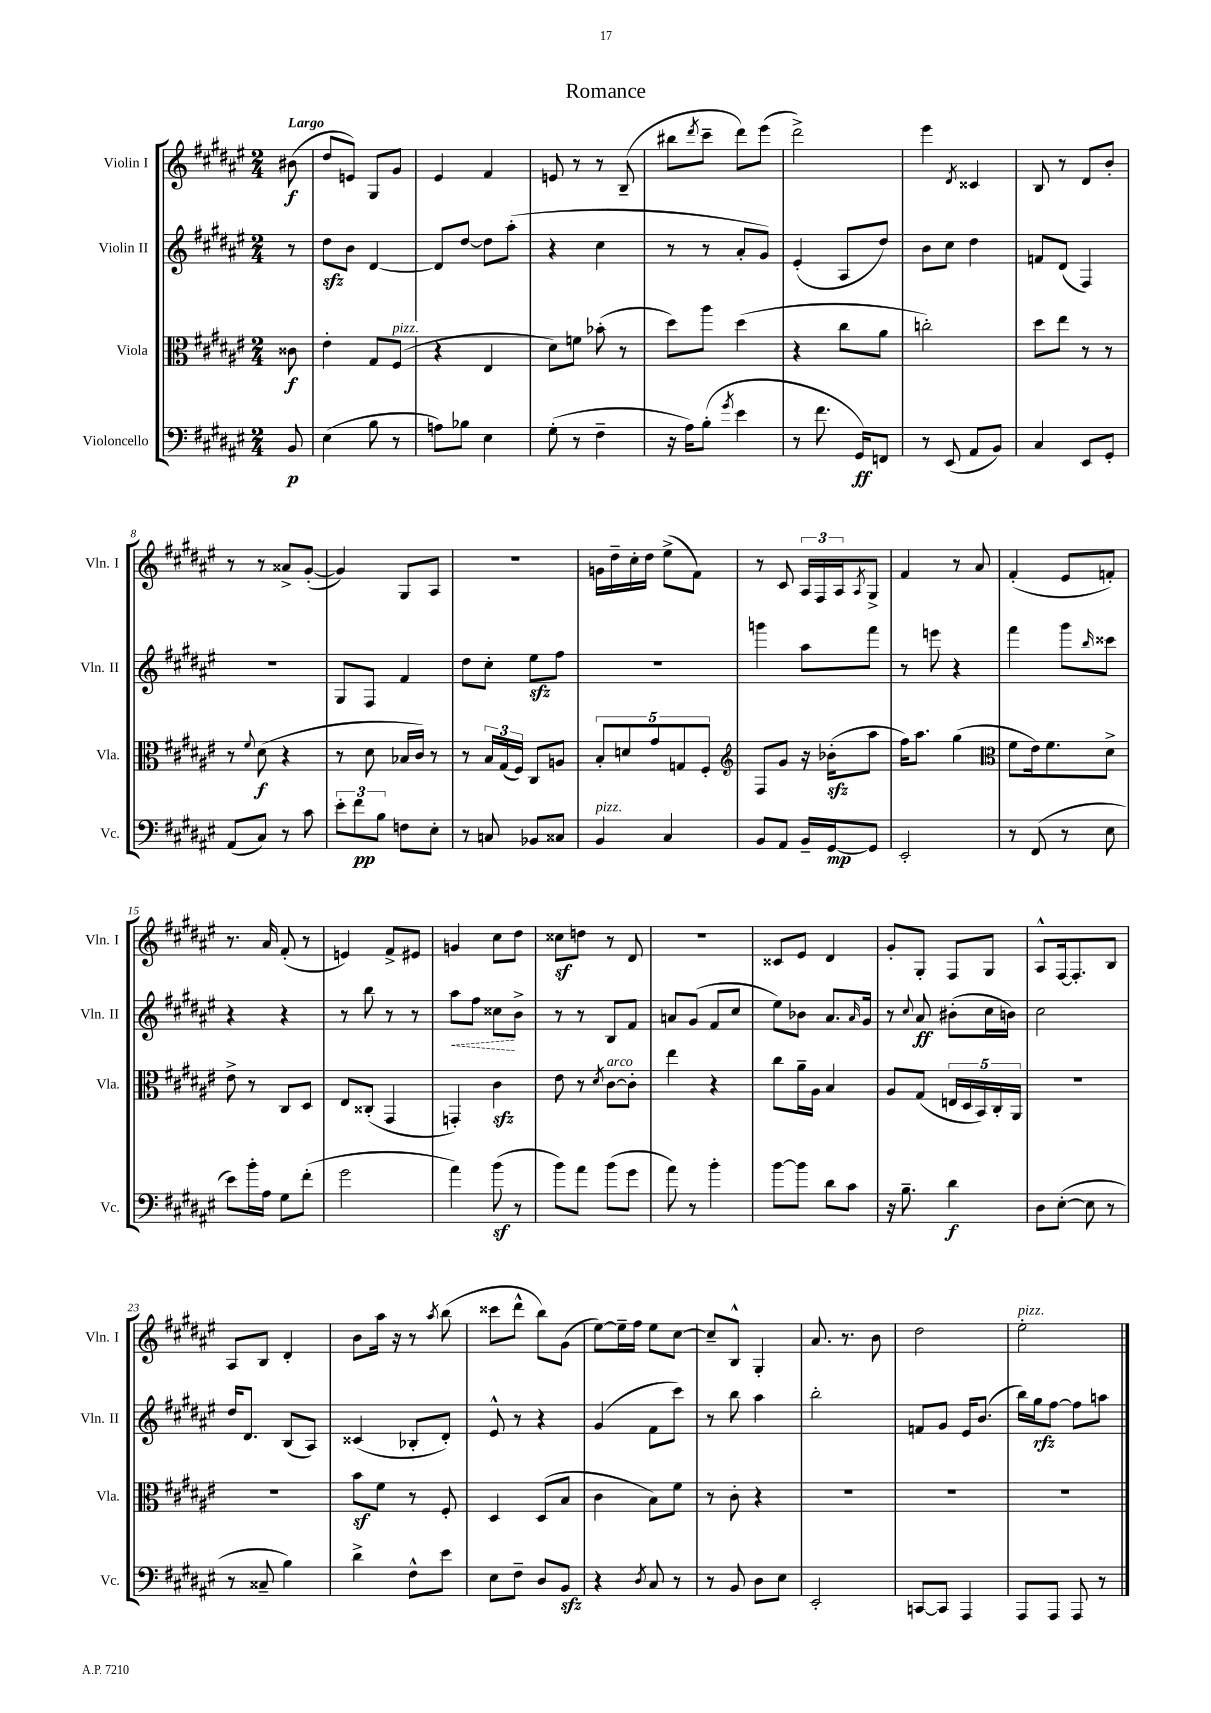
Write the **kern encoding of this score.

**kern	**dynam	**kern	**dynam	**kern	**dynam	**kern	**dynam
*part4	*part4	*part3	*part3	*part2	*part2	*part1	*part1
*staff4	*staff4	*staff3	*staff3	*staff2	*staff2	*staff1	*staff1
*I"Violoncello	*	*I"Viola	*	*I"Violin II	*	*I"Violin I	*
*I'Vc.	*	*I'Vla.	*	*I'Vln. II	*	*I'Vln. I	*
*clefF4	*	*clefC3	*	*clefG2	*	*clefG2	*
*k[f#c#g#d#a#e#]	*	*k[f#c#g#d#a#e#]	*	*k[f#c#g#d#a#e#]	*	*k[f#c#g#d#a#e#]	*
*M2/4	*	*M2/4	*	*M2/4	*	*M2/4	*
=	=	=	=	=	=	=	=
!	!	!	!	!	!	!LO:TX:a:B:t=Largo	!
8BB/	p	8c##X\	f	8r	.	(8b#X\	f
=1	=1	=1	=1	=1	=1	=1	=1
(4E#\	.	4e#'\	.	8dd#zz\L	.	8dd#/L	.
.	.	.	.	8b\J	.	8en/J)	.
8B\	.	8G#/L	.	[4d#/	.	8G#/L	.
!	!	!LO:TX:a:i:t=pizz.	!	!	!	!	!
8r	.	(8F#/J	.	.	.	8g#/J	.
=2	=2	=2	=2	=2	=2	=2	=2
8An\L)	.	4r	.	8d#/L]	.	4e#/	.
8B-X\J	.	.	.	[8dd#/J	.	.	.
4E#\	.	4E#/	.	8dd#\L]	.	4f#/	.
.	.	.	.	(8aa#'\J	.	.	.
=3	=3	=3	=3	=3	=3	=3	=3
(8G#'\	.	8d#\L)	.	4r	.	8en/	.
8r	.	8fn\J	.	.	.	8r	.
4F#~\	.	(8b-X'\	.	4cc#\	.	8r	.
.	.	8r	.	.	.	(8B~/	.
=4	=4	=4	=4	=4	=4	=4	=4
16r	.	8dd#\L)	.	8r	.	8bb#X\L	.
16A#\KL)	.	.	.	.	.	.	.
.	.	.	.	.	.	8qddd#/	.
(8B'\J	.	8aa#\J	.	8r	.	8ccc#~\J	.
8qg#/	.	.	.	.	.	.	.
4e#\	.	(4dd#\	.	8a#'/L	.	8ddd#\L)	.
.	.	.	.	8g#/J)	.	(8eee#\J	.
=5	=5	=5	=5	=5	=5	=5	=5
8r	.	4r	.	(4e#'/	.	2ddd#^\)	.
8.f#\	.	.	.	.	.	.	.
.	.	8cc#\L	.	8A#/L	.	.	.
16GG#/KL)	ff	.	.	.	.	.	.
8FFn/J	.	8a#\J	.	8dd#/J)	.	.	.
=6	=6	=6	=6	=6	=6	=6	=6
8r	.	2ccn'\)	.	8b\L	.	4eee#\	.
(8EE#/	.	.	.	8cc#\J	.	.	.
.	.	.	.	.	.	8qd#/	.
8AA#/L	.	.	.	4dd#\	.	4c##X/	.
8BB/J)	.	.	.	.	.	.	.
=7	=7	=7	=7	=7	=7	=7	=7
4C#/	.	8dd#\L	.	8fn/L	.	8B/	.
.	.	8ee#\J	.	(8d#/J	.	8r	.
8EE#/L	.	8r	.	4F#/)	.	8d#/L	.
8GG#'/J	.	8r	.	.	.	8b'/J	.
!!LO:LB:g=z
=8	=8	=8	=8	=8	=8	=8	=8
(8AA#/L	.	8r	.	2r	.	8r	.
.	.	8qqf#/	.	.	.	.	.
8C#/J)	.	(8d#\	f	.	.	8r	.
8r	.	4r	.	.	.	8a##X^/L	.
8c#\	.	.	.	.	.	([8g#'/J	.
=9	=9	=9	=9	=9	=9	=9	=9
12e#'\L	.	8r	.	8G#/L	.	4g#/])	.
12f#\	pp	.	.	.	.	.	.
.	.	8d#\	.	8F#/J	.	.	.
12B\J	.	.	.	.	.	.	.
8Fn\L	.	16B-X/LL	.	4f#/	.	8G#/L	.
.	.	16c#/JJ)	.	.	.	.	.
8E#'\J	.	8r	.	.	.	8A#/J	.
=10	=10	=10	=10	=10	=10	=10	=10
8r	.	8r	.	8dd#\L	.	2r	.
8Cn/	.	24B/LL	.	8cc#'\J	.	.	.
.	.	(24G#/	.	.	.	.	.
.	.	24F#/JJ)	.	.	.	.	.
8BB-X/L	.	8C#/L	.	8ee#zz\L	.	.	.
8C##X/J	.	8An/J	.	8ff#\J	.	.	.
=11	=11	=11	=11	=11	=11	=11	=11
!LO:TX:a:i:t=pizz.	!	!	!	!	!	!	!
4BB/	.	10B'/L	.	2r	.	16gn\LL	.
.	.	.	.	.	.	16dd#~\	.
.	.	10dn/	.	.	.	.	.
.	.	.	.	.	.	16cc#'\	.
.	.	.	.	.	.	16dd#\JJ	.
.	.	10g#/	.	.	.	.	.
4C#/	.	.	.	.	.	(8ee#^\L	.
.	.	10Gn/	.	.	.	.	.
.	.	.	.	.	.	8f#\J)	.
.	.	10F#'/J	.	.	.	.	.
=12	=12	=12	=12	=12	=12	=12	=12
*	*	*clefG2	*	*	*	*	*
8BB/L	.	8F#/L	.	4gggn\	.	8r	.
8AA#/J	.	8g#/J	.	.	.	8c#/	.
16BB~/LL	.	16r	.	8aa#\L	.	24A#/LL	.
.	.	.	.	.	.	24F#/	.
[16GG#/J	mp	(16b-Xzz'\KL	.	.	.	.	.
.	.	.	.	.	.	24A#/J	.
.	.	.	.	.	.	8qA#/	.
8GG#/J]	.	8aa#\J	.	8fff#\J	.	8G#^/J	.
=13	=13	=13	=13	=13	=13	=13	=13
2EE#'/	.	16ff#\KL)	.	8r	.	4f#/	.
.	.	8.aa#\J	.	.	.	.	.
.	.	.	.	8eeen\	.	.	.
.	.	(4gg#\	.	4r	.	8r	.
.	.	.	.	.	.	8a#/	.
=14	=14	=14	=14	=14	=14	=14	=14
*	*	*clefC3	*	*	*	*	*
8r	.	8f#\L	.	4fff#\	.	(4f#'/	.
(8FF#/	.	16e#\k)	.	.	.	.	.
.	.	8.f#\	.	.	.	.	.
8r	.	.	.	8ggg#\L	.	8e#/L	.
.	.	.	.	16qqbb/	.	.	.
8E#\	.	8d#^\J	.	8ccc##X\J	.	8fn'/J)	.
!!LO:LB:g=z
=15	=15	=15	=15	=15	=15	=15	=15
8e#\L)	.	8e#^\	.	4r	.	8.r	.
16b'\L	.	8r	.	.	.	.	.
16A#\JJ	.	.	.	.	.	16a#/	.
8G#\L	.	8C#/L	.	4r	.	(8f#'/	.
(8f#'\J	.	8D#/J	.	.	.	8r	.
=16	=16	=16	=16	=16	=16	=16	=16
2g#\	.	8E#/L	.	8r	.	4en/)	.
.	.	(8C##X'/J	.	8bb\	.	.	.
.	.	4GG#/	.	8r	.	8f#^/L	.
.	.	.	.	8r	.	8e#X/J	.
=17	=17	=17	=17	=17	=17	=17	=17
!	!	!	!	!	!LO:HP:b	!	!
4a#\)	.	4GGn'/)	.	8aa#\L	<	4gn/	.
.	.	.	.	8ff#\J	.	.	.
(8bz\	.	4c#zz\	.	8cc##X\L	.	8cc#\L	.
8r	.	.	.	8b^\J	[	8dd#\J	.
=18	=18	=18	=18	=18	=18	=18	=18
8b\L)	.	8e#\	.	8r	.	8cc##Xz\L	.
8a#\J	.	8r	.	8r	.	8ddn\J	.
.	.	8qd#/	.	.	.	.	.
!	!	!LO:TX:a:i:t=arco	!	!	!	!	!
(8b\L	.	[8c#\L	.	8B/L	.	8r	.
8g#\J	.	8c#'\J]	.	8f#/J	.	8d#/	.
=19	=19	=19	=19	=19	=19	=19	=19
8a#\)	.	4ee#\	.	8an/L	.	2r	.
8r	.	.	.	(8g#/J	.	.	.
4b'\	.	4r	.	8f#/L	.	.	.
.	.	.	.	8cc#/J	.	.	.
=20	=20	=20	=20	=20	=20	=20	=20
[8b\L	.	8cc#\L	.	8ee#\L)	.	8c##X/L	.
8b\J]	.	16a#~\L	.	8b-X\J	.	8e#/J	.
.	.	16A#\JJ	.	.	.	.	.
8d#\L	.	4B/	.	8.a#/L	.	4d#/	.
8c#\J	.	.	.	.	.	.	.
.	.	.	.	16qqa#/	.	.	.
.	.	.	.	16g#/Jk	.	.	.
=21	=21	=21	=21	=21	=21	=21	=21
16r	.	8A#/L	.	8r	.	8g#'/L	.
8.B~\	.	.	.	.	.	.	.
.	.	.	.	8qqcc#/	.	.	.
.	.	(8G#/J	.	8a#/	ff	8G#'/J	.
4d#\	f	20En/LL	.	(8b#X'\L	.	8F#/L	.
.	.	20D#/	.	.	.	.	.
.	.	20BB/)	.	.	.	.	.
.	.	.	.	16cc#\L	.	8G#/J	.
.	.	20C#'/	.	.	.	.	.
.	.	.	.	16bn\JJ)	.	.	.
.	.	20AA#/JJ	.	.	.	.	.
=22	=22	=22	=22	=22	=22	=22	=22
8D#\L	.	2r	.	2cc#\	.	8A#^^/L	.
([8E#'\J	.	.	.	.	.	[16F#/k	.
.	.	.	.	.	.	8.F#'/]	.
8E#\]	.	.	.	.	.	.	.
8r	.	.	.	.	.	8B/J	.
!!LO:LB:g=z
=23	=23	=23	=23	=23	=23	=23	=23
8r	.	2r	.	16dd#/KL	.	8A#/L	.
.	.	.	.	8.d#/J	.	.	.
8C##X~/	.	.	.	.	.	8B/J	.
4B\)	.	.	.	(8B/L	.	4d#'/	.
.	.	.	.	8A#/J)	.	.	.
=24	=24	=24	=24	=24	=24	=24	=24
4d#^\	.	8bz\L	.	(4c##X/	.	8b\L	.
.	.	8f#\J	.	.	.	16aa#\Jk	.
.	.	.	.	.	.	16r	.
8F#^^\L	.	8r	.	8B-X'/L	.	8r	.
.	.	.	.	.	.	8qaa#/	.
8e#\J	.	8F#'/	.	8d#'/J)	.	(8bb\	.
=25	=25	=25	=25	=25	=25	=25	=25
8E#\L	.	4D#/	.	8e#^^/	.	8ccc##X\L	.
8F#~\J	.	.	.	8r	.	8ddd#^^\J	.
8D#/L	.	(8D#/L	.	4r	.	8bb\L)	.
8BBzz/J	.	8B/J	.	.	.	(8g#\J	.
=26	=26	=26	=26	=26	=26	=26	=26
4r	.	4c#\	.	(4g#/	.	[8ee#\L)	.
.	.	.	.	.	.	16ee#~\L]	.
.	.	.	.	.	.	16ff#\JJ	.
8qD#/	.	.	.	.	.	.	.
8C#/	.	8B\L)	.	8f#\L	.	8ee#\L	.
8r	.	8f#\J	.	8ccc#\J)	.	[8cc#\J	.
=27	=27	=27	=27	=27	=27	=27	=27
8r	.	8r	.	8r	.	8cc#~/L]	.
8BB/	.	8c#'\	.	8bb\	.	8B^^/J	.
8D#\L	.	4r	.	4aa#\	.	4G#'/	.
8E#\J	.	.	.	.	.	.	.
=28	=28	=28	=28	=28	=28	=28	=28
2EE#'/	.	2r	.	2bb'\	.	8.a#/	.
.	.	.	.	.	.	8.r	.
.	.	.	.	.	.	8b\	.
=29	=29	=29	=29	=29	=29	=29	=29
[8CCn/L	.	2r	.	8fn/L	.	2dd#\	.
8CC/J]	.	.	.	8g#/J	.	.	.
4AAA#/	.	.	.	16e#/KL	.	.	.
.	.	.	.	(8.b/J	.	.	.
=30	=30	=30	=30	=30	=30	=30	=30
!	!	!	!	!	!	!LO:TX:a:i:t=pizz.	!
8AAA#/L	.	2r	.	16bb\LL)	.	2ee#'\	.
.	.	.	.	16gg#\J	rfz	.	.
8AAA#/J	.	.	.	[8ff#\J	.	.	.
8AAA#/	.	.	.	8ff#\L]	.	.	.
8r	.	.	.	8aan\J	.	.	.
==	==	==	==	==	==	==	==
*-	*-	*-	*-	*-	*-	*-	*-
